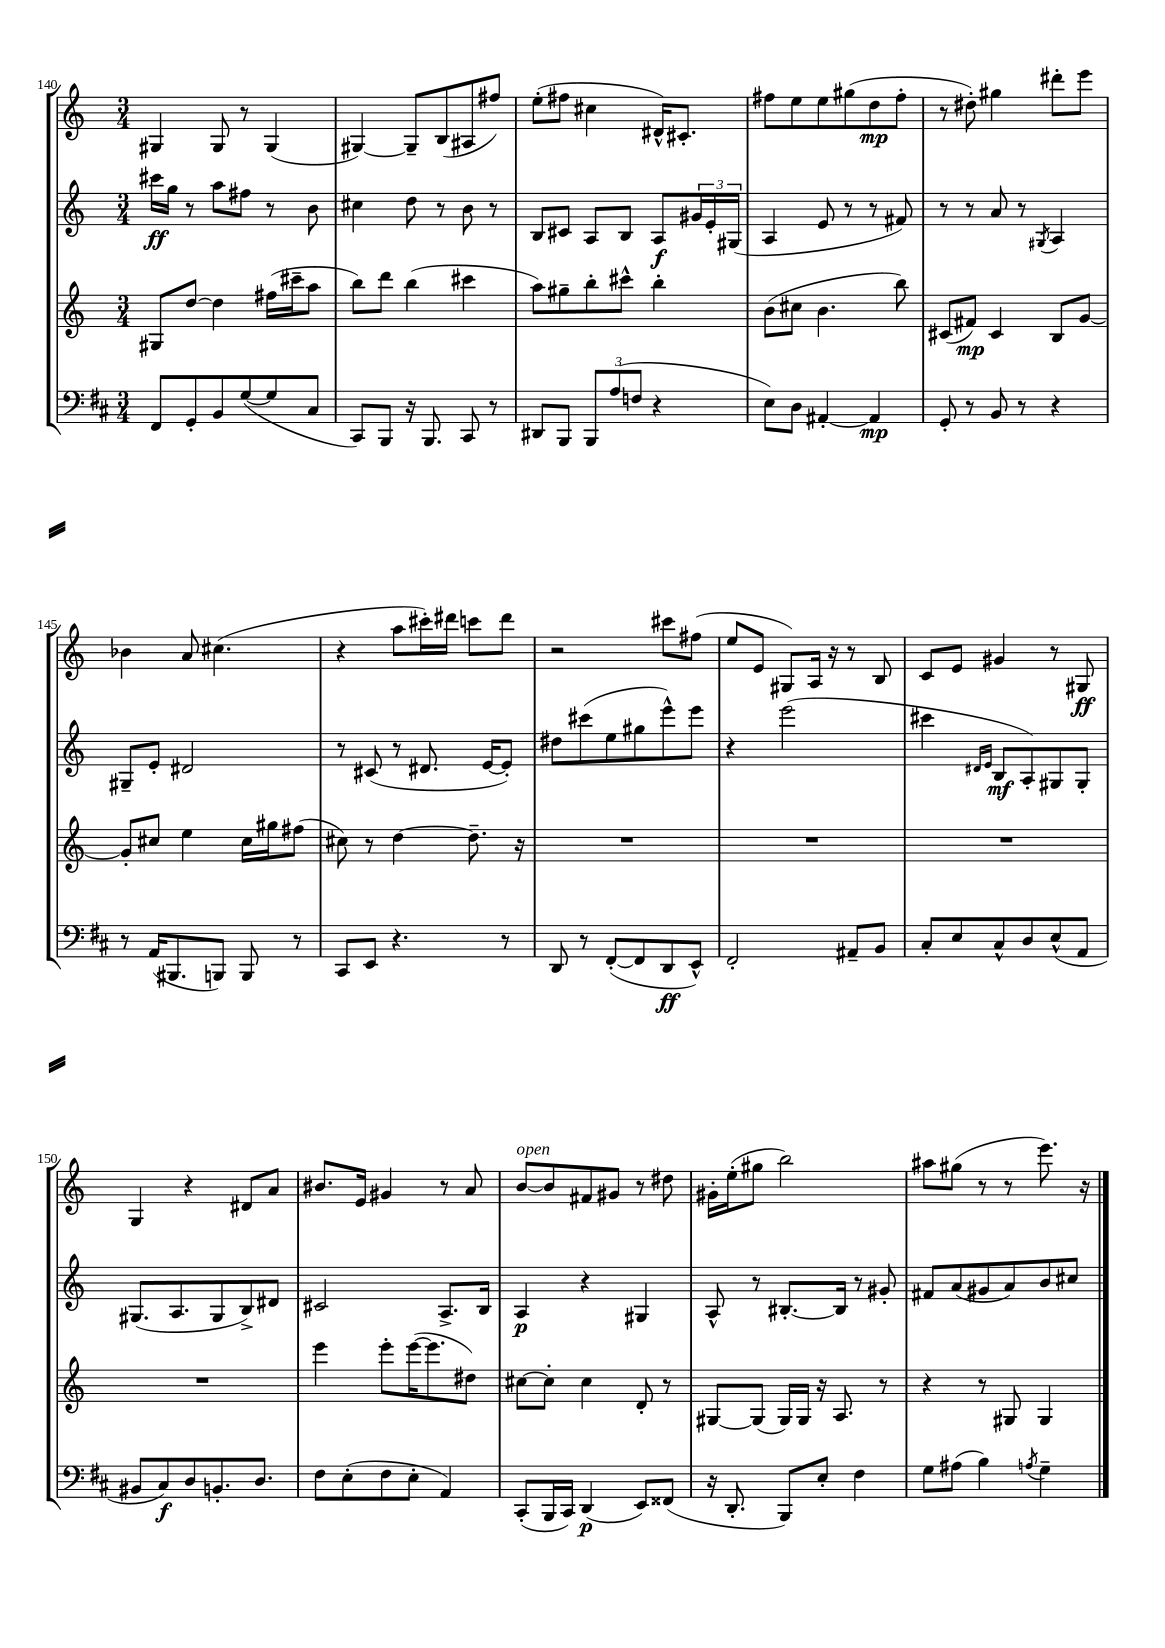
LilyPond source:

<<
\new StaffGroup <<
\new Staff = "s0" {
    \clef treble \key c \major \numericTimeSignature \time 3/4
    gis4 gis8 r8 gis4( |
    gis4~) gis8-- b8( ais8 fis''8) |
    e''8-.( fis''8 cis''4 dis'16-^) cis'8.-. |
    fis''8 e''8 e''8 gis''8( d''8\mp fis''8-. |
    r8 dis''8-.) gis''4 dis'''8-. e'''8 |
    bes'4 a'8 cis''4.( |
    r4 a''8 cis'''16-.) dis'''16 c'''8 dis'''8 |
    r2 cis'''8 fis''8( |
    e''8 e'8 gis8) a16 r16 r8 b8 |
    c'8 e'8 gis'4 r8 gis8\ff |
    g4 r4 dis'8 a'8 |
    bis'8. e'16 gis'4 r8 a'8 |
    b'8~^\markup { \italic "open" } b'8 fis'8 gis'8 r8 dis''8 |
    gis'16-. e''16-.( gis''8 b''2) |
    ais''8 gis''8( r8 r8 e'''8.) r16 \bar "|." |
}
\new Staff = "s1" {
    \clef treble \key c \major \numericTimeSignature \time 3/4
    cis'''16\ff g''16 r8 a''8 fis''8 r8 b'8 |
    cis''4 d''8 r8 b'8 r8 |
    b8 cis'8 a8 b8 a8\f \tuplet 3/2 { gis'16 e'16-. gis16( } |
    a4 e'8 r8 r8 fis'8) |
    r8 r8 a'8 r8 \acciaccatura { gis8 } a4 |
    gis8-- e'8-. dis'2 |
    r8 cis'8( r8 dis'8. e'16~ e'8-.) |
    dis''8 cis'''8( e''8 gis''8 e'''8-^) e'''8 |
    r4 e'''2( |
    cis'''4 \grace { dis'16 e'16 } b8\mf a8-.) gis8 gis8-. |
    gis8.( a8. gis8 b8->) dis'8 |
    cis'2 a8.-> b16 |
    a4\p r4 gis4 |
    a8-^ r8 bis8.~-. bis16 r8 gis'8-. |
    fis'8 a'8( gis'8 a'8) b'8 cis''8 \bar "|." |
}
\new Staff = "s2" {
    \clef treble \key c \major \numericTimeSignature \time 3/4
    gis8 d''8~ d''4 fis''16( cis'''16-- a''8 |
    b''8) d'''8 b''4( cis'''4 |
    a''8) gis''8-- b''8-. cis'''8-^ b''4-. |
    b'8( cis''8 b'4. b''8) |
    cis'8( fis'8\mp) cis'4 b8 g'8~ |
    g'8-. cis''8 e''4 cis''16 gis''16 fis''8( |
    cis''8) r8 d''4~ d''8.-- r16 |
    R2. |
    R2. |
    R2. |
    R2. |
    e'''4 e'''8-. e'''16~( e'''8. dis''8) |
    cis''8~ cis''8-. cis''4 d'8-. r8 |
    gis8~ gis8( gis16) gis16 r16 a8. r8 |
    r4 r8 gis8 gis4 \bar "|." |
}
\new Staff = "s3" {
    \clef bass \key d \major \numericTimeSignature \time 3/4
    fis,8 g,8-. b,8 g8~( g8 cis8 |
    cis,8) b,,8 r16 b,,8. cis,8 r8 |
    dis,8 b,,8 \tuplet 3/2 { b,,8 a8( f8 } r4 |
    e8) d8 ais,4~-. ais,4\mp |
    g,8-. r8 b,8 r8 r4 |
    r8 a,16( bis,,8. b,,8) b,,8 r8 |
    cis,8 e,8 r4. r8 |
    d,8 r8 fis,8~-.( fis,8 d,8\ff e,8-^) |
    fis,2-. ais,8-- b,8 |
    cis8-. e8 cis8-^ d8 e8-^( a,8 |
    bis,8 cis8\f) d8 b,8.-. d8. |
    fis8 e8-.( fis8 e8-. a,4) |
    cis,8-.( b,,16 cis,16) d,4\p( e,8) fisis,8( |
    r16 d,8.-. b,,8) e8-. fis4 |
    g8 ais8( b4) \acciaccatura { a8 } g4-- \bar "|." |
}
>>
>>
\layout { \context { \Score currentBarNumber = #140 } }
